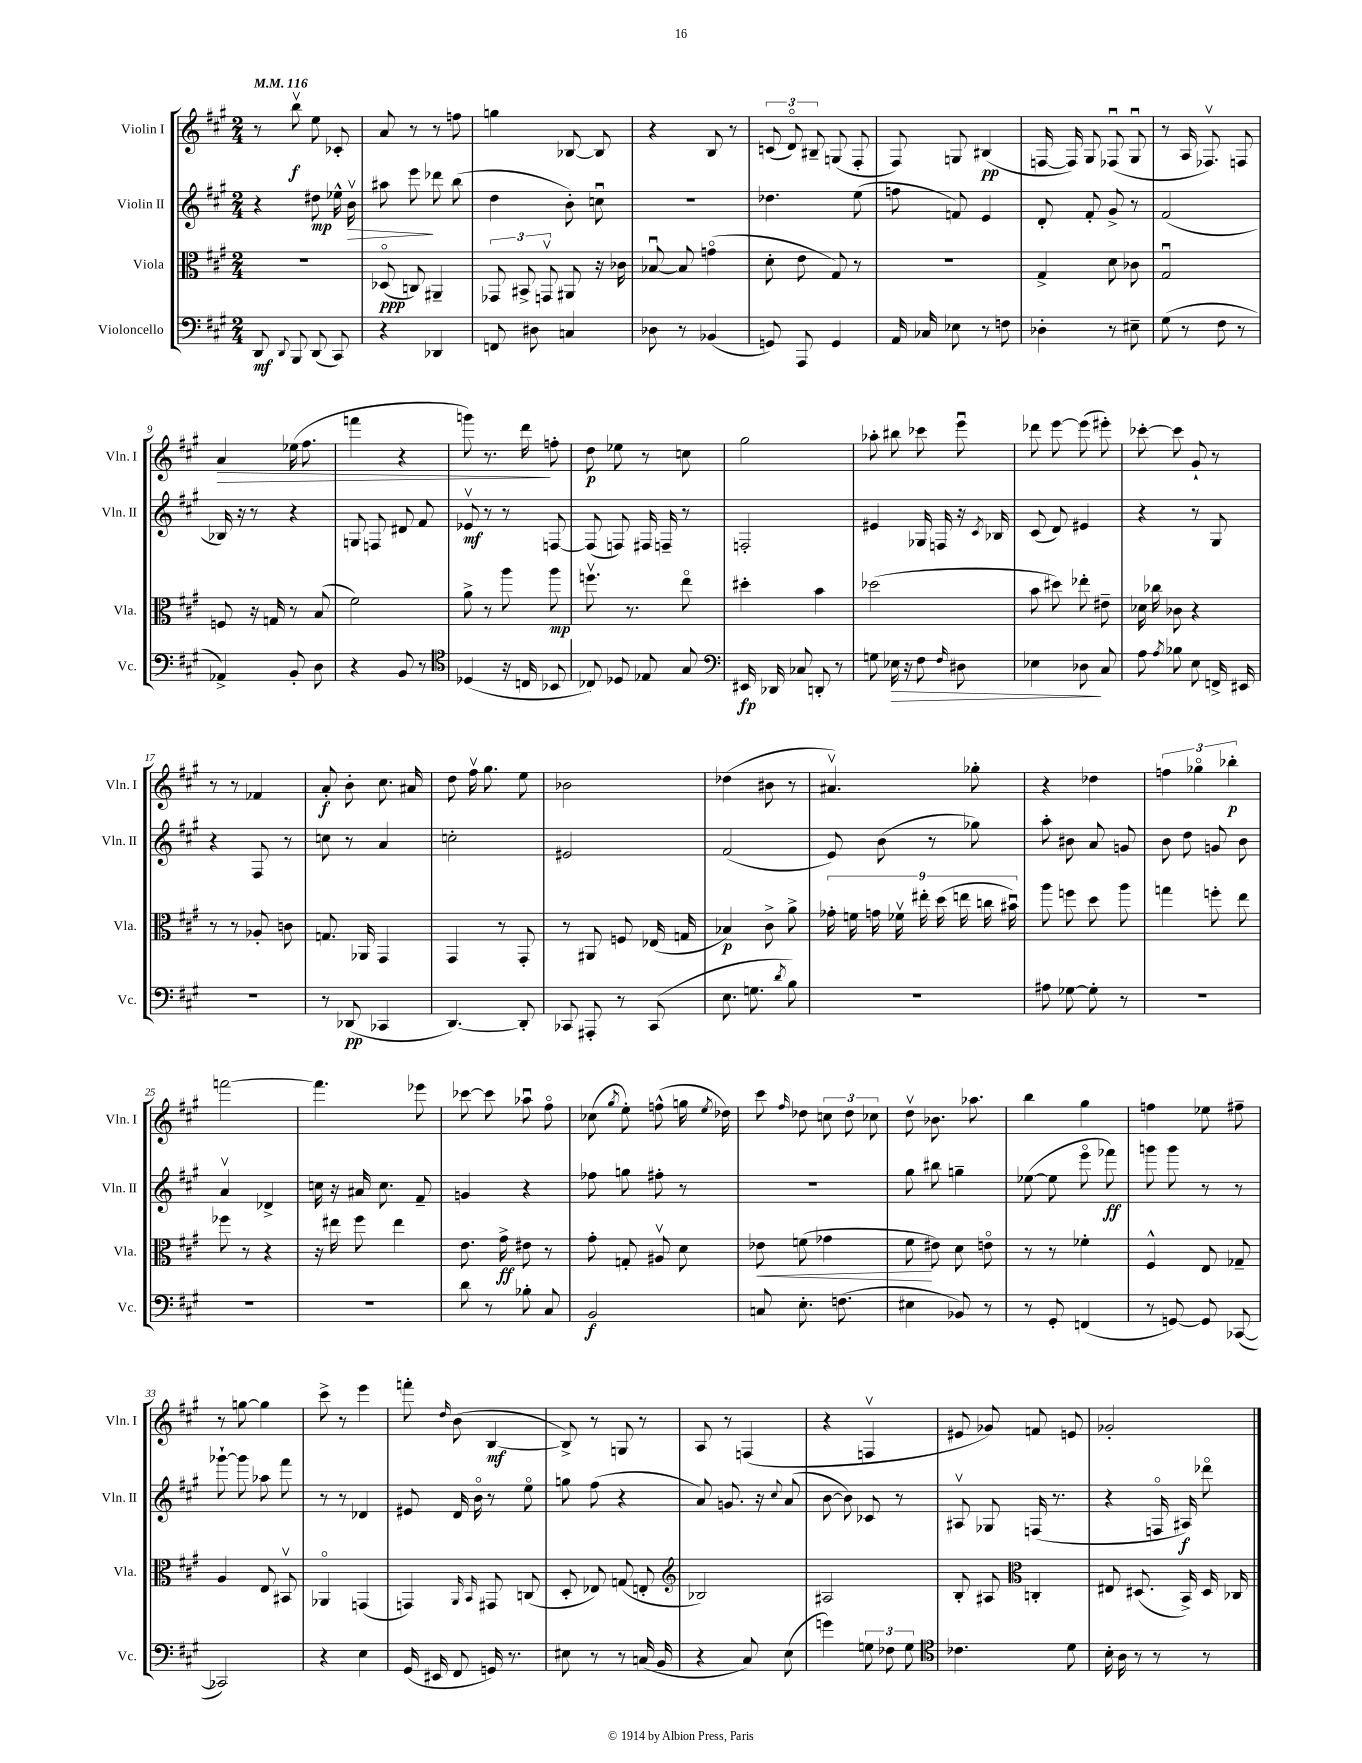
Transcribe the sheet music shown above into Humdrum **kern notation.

**kern	**kern	**kern	**kern
*staff4	*staff3	*staff2	*staff1
*clefF4	*clefC3	*clefG2	*clefG2
*k[f#c#g#]	*k[f#c#g#]	*k[f#c#g#]	*k[f#c#g#]
*M2/4	*M2/4	*M2/4	*M2/4
*MM116	*MM116	*MM116	*MM116
8DD	2r	4r	8r
8qqDD	.	.	.
8BBB	.	.	8bbv
(8DD	.	8dd#	8ee
8CC#)	.	16ee-^^	8c-'
.	.	16bv	.
=	=	=	=
4r	(8D-o	8aa#	8a
.	8C)	8eee	8r
4DD-	4AA#~	8ddd-	8r
.	.	(8bb	8ff
=	=	=	=
8FF	12GG-	4dd	4gg
.	12BB#^	.	.
8D#	.	.	.
.	12GGv	.	.
4C	8AA#	8b')	[8B-
.	16r	8ccu	8B-]
.	16c-	.	.
=	=	=	=
8D-	[8B-u	2r	4r
8r	8B-]	.	.
(4BB-	(4go	.	8B
.	.	.	8r
=	=	=	=
8GG)	8d'	4.dd-	(12c
.	.	.	12do)
8AAA	8e	.	.
.	.	.	12B#~
4GG	8G#)	.	(8G
.	8r	(8ee	8F#'
=	=	=	=
16AA	2r	8ff	8F#)
16C-	.	.	.
8E-	.	8f)	8G
8r	.	4e	(4B#
8F	.	.	.
=	=	=	=
4D-'	4G#^	8d'	[16F
.	.	.	16F])
.	.	8f#'	8G#
8r	8d	8g#^	(8F-u
8E#~	8c-	8r	8G#u
=	=	=	=
(8G#	2G#u	(2f#	8r
8r	.	.	16A
.	.	.	8.F-v)
8F#	.	.	.
8r	.	.	8F
=	=	=	=
4AA-^)	8F	16B-)	4a
.	.	16r	.
.	16r	8r	.
.	16G	.	.
8BB'	8r	4r	(16ee-
.	.	.	8.ff#
8D	(8B	.	.
=	=	=	=
4r	2f#)	8G	4fff
.	.	8F	.
8BB	.	8d#	4r
8r	.	8f#	.
=	=	=	=
*clefC4	*	*	*
(4D-	8a^	8e-v	8ggg)
.	8r	8r	8.r
16r	8aa	8r	.
16C	.	.	16ddd
8BB-	8aa	[8F	8ff'
=	=	=	=
8C-)	8.ffv	(8F]	8dd
8D-	.	8F)	8ee-
.	8.r	.	.
8E-	.	16F#	8r
.	.	16F~	.
8G#	8eeo	8r	8cc
=	=	=	=
*clefF4	*	*	*
16EE#	4dd#'	2F'	2gg#
16DD-	.	.	.
8C-	.	.	.
8DD'	4b	.	.
8r	.	.	.
=	=	=	=
8G	(2dd-	4e#	8aa-'
16E-	.	.	8bb#
16r	.	.	.
8F#	.	16G-	8ccc-
.	.	16F	.
16qqF#	.	.	.
8D#	.	16r	8eeeu
.	.	8qc#	.
.	.	16B-	.
=	=	=	=
4E-	8b	(8c#	8ddd-
.	8dd#)	8d)	[8eee
8D-	8ee-'	4e#	(8eee]
8C#	8e#~	.	8eee#')
=	=	=	=
8A	16d-	4r	[8ccc-'
.	16cc-	.	.
8qA	.	.	.
8B-	8c-	.	8ccc-]
8E	4r	8r	8g#`
16FF^	.	8G#	8r
16EE#	.	.	.
=	=	=	=
2r	8r	4r	8r
.	8r	.	8r
.	8A-'	8F#	4f-
.	8c	8r	.
=	=	=	=
8r	8.G	8cc	8a'
(8DD-	.	8r	8b'
.	16AA-	.	.
4CC-	4GG#	4a	8.cc#
.	.	.	16a#
=	=	=	=
[4.DD)	4GG#	2cc'	8dd
.	.	.	16ff#v
.	.	.	8.gg#
.	8r	.	.
8DD']	8GG#'	.	8ee
=	=	=	=
8CC-	8r	2e#	2b-
8AAA#'	8AA#	.	.
8r	8F	.	.
(8CC-	(16E-	.	.
.	16G	.	.
=	=	=	=
8.E	4B-)	(2f#	(4dd-
8.G	.	.	.
.	8c#^	.	8b#
8qd	.	.	.
8B)	8a^	.	8r
=	=	=	=
2r	18g-'	8e)	4.a#v)
.	18f	.	.
.	18g	.	.
.	.	(8b	.
.	18f-v	.	.
.	18ee#'	.	.
.	.	8r	.
.	(18dd	.	.
.	18ee	.	.
.	.	8gg-)	8gg-'
.	18cc	.	.
.	18b#u)	.	.
=	=	=	=
8A#	8aa	8aa'	4r
[8G-	8ff	8b#	.
8G-']	8dd	8a	4dd-
8r	8aa	8g	.
=	=	=	=
2r	4gg	8b	6ff
.	.	8dd	.
.	.	.	6gg-o
.	8ff'	8g	.
.	.	.	6bb-'
.	8ee	8b	.
=	=	=	=
2r	8ff-	4av	[2fff
.	8r	.	.
.	4r	4d-^	.
=	=	=	=
2r	16r	16cc	4.fff]
.	16ee#	16r	.
.	8ff#	16a#	.
.	.	8.cc	.
.	4ee#	.	.
.	.	8f#~	8eee-
=	=	=	=
8d	8.e	4g	[8ccc-
8r	.	.	8ccc-]
.	16g#^	.	.
8B-'	8e#	4r	8aa-u
8C#	8r	.	8ff#o
=	=	=	=
2BB	8g#'	8ff-	(8cc-
.	.	.	8qgg#
.	8G'	8gg	8ee')
.	8A#v	8ff#'	(8ff^^
.	8d	8r	16gg
.	.	.	8qee
.	.	.	16dd-)
=	=	=	=
8C	8e-	2r	8ccc#
.	.	.	16qqff#
8.E'	(8f	.	8dd-
.	4g-	.	12cc
(8.F	.	.	.
.	.	.	12dd-
.	.	.	12cc-
=	=	=	=
4E#	8f#	8gg#	8ddv
.	8e#)	8bb#	8.b-
8BB-)	8d	4gg~	.
.	.	.	8.aa-
8r	8eo	.	.
=	=	=	=
8r	8r	([8ee-	4bb
8GG#'	8r	8ee-]	.
(4FF	4f-'	8eeeo	4gg#
.	.	8fff-)	.
=	=	=	=
8r	4F#^^	8ggg	4ff
[8GG)	.	8ggg	.
8GG]	8E	8r	8ee-
([8CC-	8G-~	8r	8ff#~
=	=	=	=
2CC-])	4A	[8ggg-`	8r
.	.	8ggg-]	[8gg
.	8E	8aa-	4gg]
.	8BB#v	8fff#	.
=	=	=	=
4r	4AA-o	8r	8ccc#^
.	.	8r	8r
4E	(4GG	4d-	4eee
=	=	=	=
(16GG#	4GG)	8e#	8fff'
16EE#	.	.	.
.	.	.	16qqdd
8FF#	.	16d	(8b
.	.	16bo	.
.	16qqAA	.	.
.	16qqBB	.	.
16GG)	8GG#	8r	[4B
8.r	.	.	.
.	(8C	8eeo	.
=	=	=	=
8E#	8D'	8gg	8B^])
8r	8E-)	(8ff#	8r
8r	(8G	4r	8G
(16C	8E'	.	8r
16BB	.	.	.
=	=	=	=
*	*clefG2	*	*
4r	2B-)	8a)	8A
.	.	8.g	8r
8C#)	.	.	(4F
.	.	16r	.
.	.	8qqcc#	.
(8E	.	(8a	.
=	=	=	=
4g)	2A#	[8b	4r
.	.	8b])	.
12G	.	8c-	4Fv
12F-	.	.	.
.	.	8r	.
12G	.	.	.
=	=	=	=
*clefC4	*	*	*
4.c-	8B'	8A#v	8e#
.	8A#	8G-	8g-)
*	*clefC3	*	*
.	4C'	(16F	8f
.	.	8.r	.
8d	.	.	8e
=	=	=	=
16B'	8E#	4r	2g-'
16A	.	.	.
8r	(8.D#	.	.
8r	.	16Fo	.
.	16BB^)	16A#)	.
8r	16D#	8ddd-o	.
.	16C-	.	.
==	==	==	==
*-	*-	*-	*-
